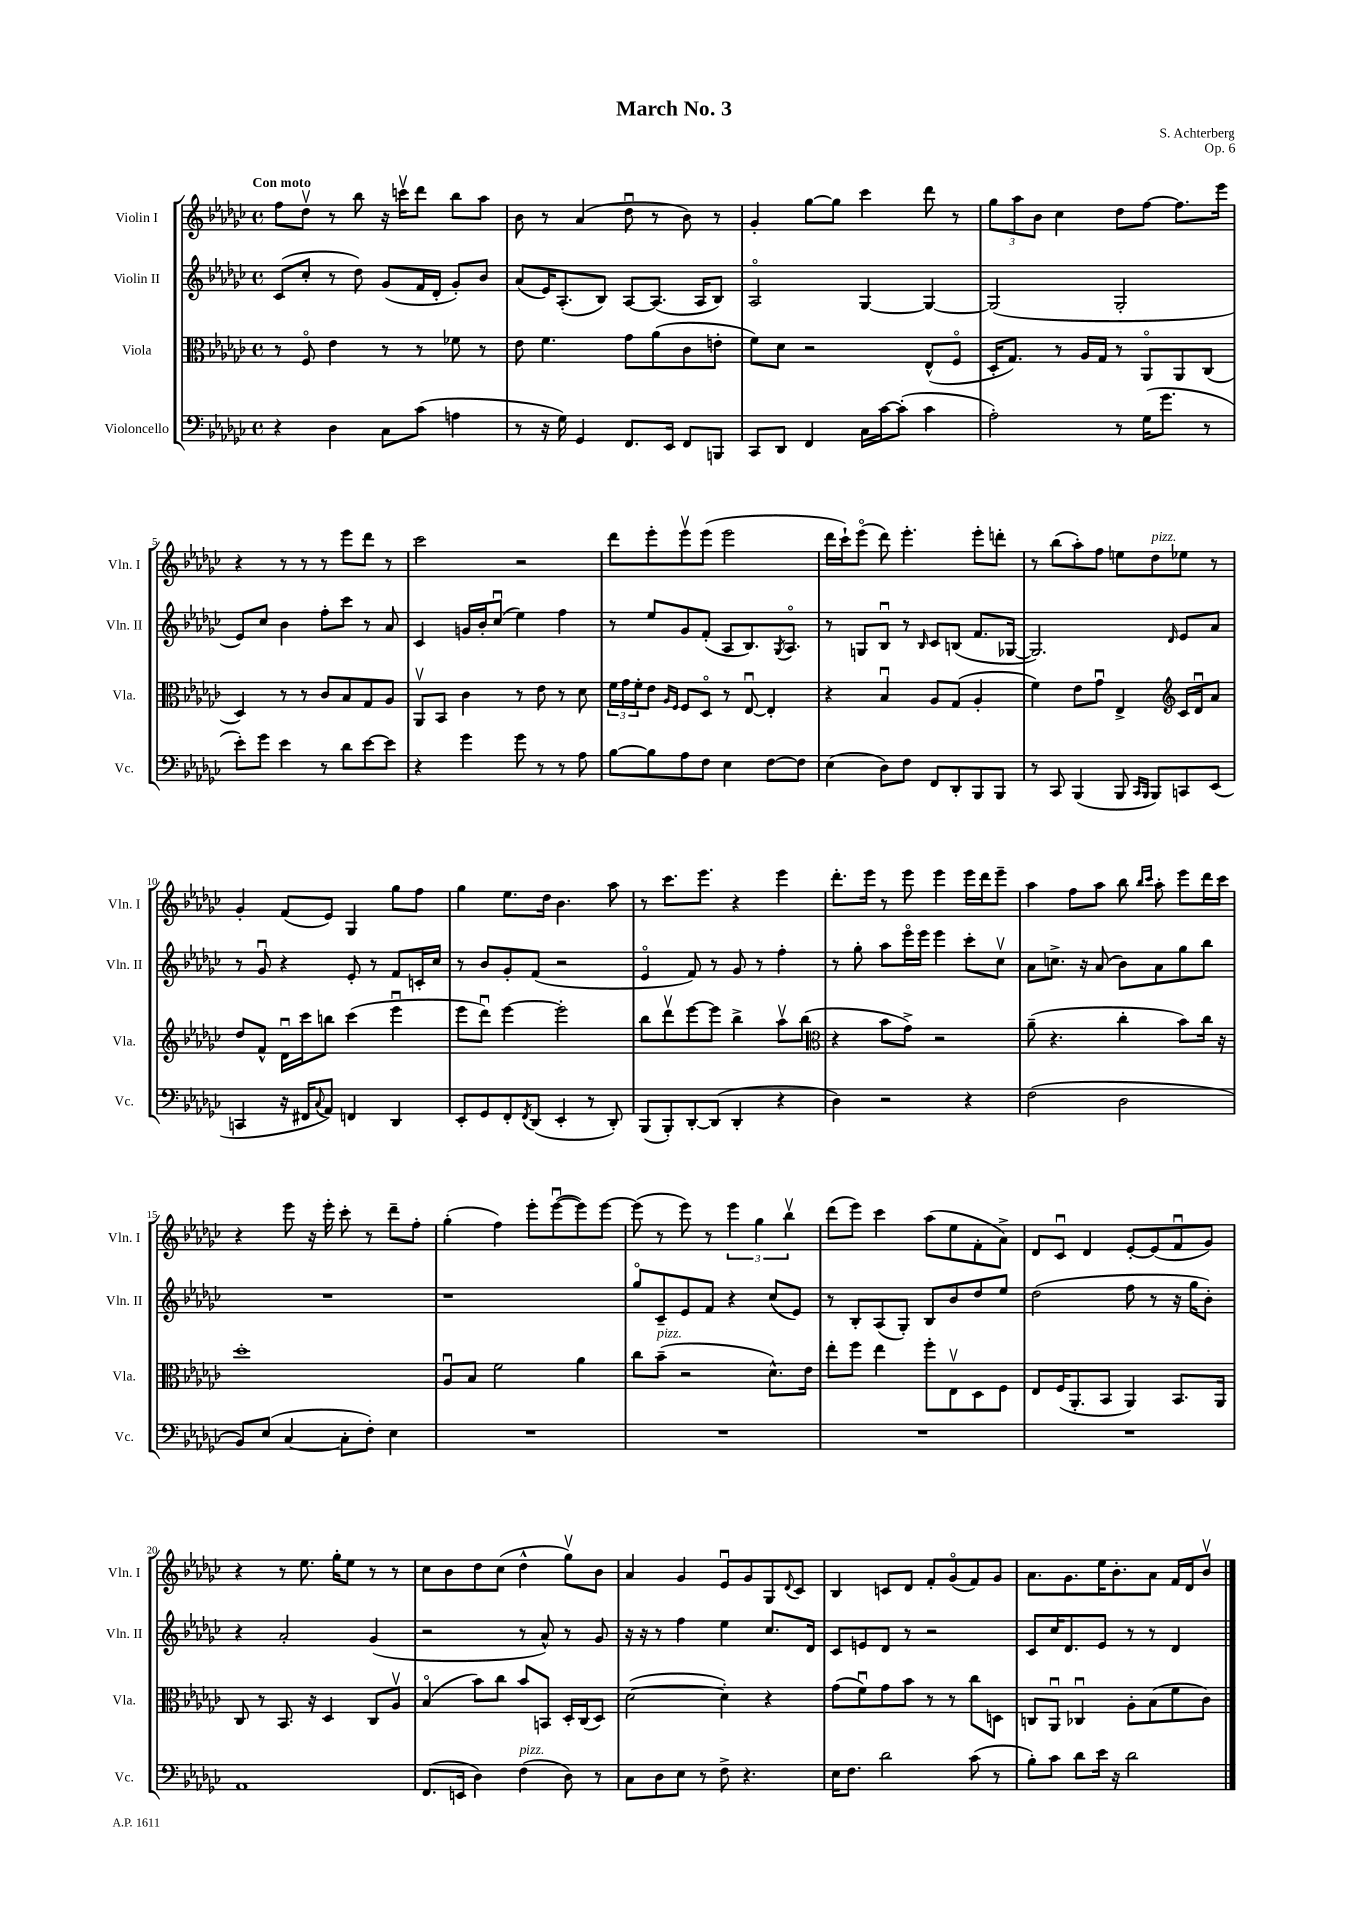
\header { title = "March No. 3" composer = "S. Achterberg" opus = "Op. 6" }
<<
\new StaffGroup <<
\new Staff = "s0" \with { instrumentName = "Violin I" shortInstrumentName = "Vln. I" } {
    \clef treble \key ges \major \defaultTimeSignature \time 4/4 \tempo "Con moto"
    f''8 des''8\upbow r8 bes''8 r16 c'''16\upbow des'''8 bes''8 aes''8 |
    bes'8 r8 aes'4( des''8\downbow r8 bes'8) r8 |
    ges'4-. ges''8~ ges''8 ces'''4 des'''8 r8 |
    \tuplet 3/2 { ges''8 aes''8 bes'8 } ces''4 des''8 f''8~ f''8. ees'''16 |
    r4 r8 r8 r8 ees'''8 des'''8 r8 |
    ces'''2 r2 |
    des'''8 ees'''8-. ees'''8\upbow ees'''8( ees'''2 |
    des'''16 ces'''16-!) ees'''8\flageolet( des'''8) ees'''4.-. ees'''8-. d'''8-. |
    r8 bes''8( aes''8-.) f''8 e''8 des''8^\markup { \italic "pizz." } ees''8 r8 |
    ges'4-. f'8( ees'8) ges4 ges''8 f''8 |
    ges''4 ees''8. des''16 bes'4. aes''8 |
    r8 ces'''8. ees'''8. r4 ees'''4 |
    des'''8.-. ees'''16 r8 ees'''8 ees'''4 ees'''16 des'''16 ees'''8-- |
    aes''4 f''8 aes''8 bes''8 \grace { bes''16 ces'''16 } aes''8-. ees'''8 des'''16 ces'''16 |
    r4 ees'''8 r16 ees'''16-. ces'''8-. r8 des'''8-- f''8-. |
    ges''4-.( f''4) ees'''8-. ees'''8~\downbow( ees'''8) ees'''8~ |
    ees'''8( r8 ees'''8) r8 \tuplet 3/2 { ees'''4 ges''4 bes''4\upbow } |
    des'''8( ees'''8) ces'''4 aes''8( ees''8 f'8-. aes'8->) |
    des'8 ces'8\downbow des'4 ees'8~-. ees'8( f'8\downbow ges'8) |
    r4 r8 ees''8. ges''16-. ees''8 r8 r8 |
    ces''8 bes'8 des''8 ces''8( des''4-^ ges''8\upbow) bes'8 |
    aes'4 ges'4 ees'8\downbow ges'8 ges8 \appoggiatura { des'8 } ces'8 |
    bes4 c'8 des'8 f'8-. ges'8\flageolet( f'8) ges'8 |
    aes'8. ges'8. ees''16 bes'8.-. aes'8 f'16 des'16 bes'8\upbow \bar "|." |
}
\new Staff = "s1" \with { instrumentName = "Violin II" shortInstrumentName = "Vln. II" } {
    \clef treble \key ges \major \defaultTimeSignature \time 4/4
    ces'8( ces''8-. r8 des''8) ges'8( f'16 des'16-. ges'8-.) bes'8 |
    aes'8( ees'16) aes8.-.( bes8) aes8~ aes8.( aes16 bes8) |
    aes2\flageolet ges4~ ges4~ |
    ges2( ges2-. |
    ees'8) ces''8 bes'4 f''8-. ces'''8 r8 aes'8 |
    ces'4 g'16 bes'16-. ces''8\downbow( ees''4) f''4 |
    r8 ees''8 ges'8 f'8-.( aes8 bes8.) \acciaccatura { ges8 } aes8.\flageolet |
    r8 g8 bes8\downbow r8 \grace { bes16 } ces'8 b8( f'8. ges16~ |
    ges2.) \grace { des'16 } ees'8 aes'8 |
    r8 ges'8\downbow r4 ees'8-. r8 f'8 c'16-. ces''16 |
    r8 bes'8 ges'8-. f'8( r2 |
    ees'4\flageolet f'8) r8 ges'8 r8 f''4-. |
    r8 ges''8-. aes''8 ees'''16\flageolet ees'''16 ees'''4 ces'''8-. ces''8\upbow |
    aes'8 c''8.-> r16 aes'8( bes'8) aes'8 ges''8 bes''8 |
    R1 |
    r1 |
    ges''8\flageolet ces'8-- ees'8 f'8 r4 ces''8( ees'8) |
    r8 bes8-. aes8( ges8-.) bes8 bes'8 des''8 ees''8 |
    des''2( f''8 r8 r16 ges''16 bes'8-.) |
    r4 aes'2-. ges'4( |
    r2 r8 aes'8-^) r8 ges'8 |
    r16 r16 r8 f''4 ees''4 ces''8. des'16 |
    ces'8 e'8 des'8 r8 r2 |
    ces'8 ces''16 des'8. ees'8 r8 r8 des'4 \bar "|." |
}
\new Staff = "s2" \with { instrumentName = "Viola" shortInstrumentName = "Vla." } {
    \clef alto \key ges \major \defaultTimeSignature \time 4/4
    r8 f8\flageolet ees'4 r8 r8 fes'8 r8 |
    ees'8 f'4. ges'8 aes'8( ces'8 e'8-. |
    f'8) des'8 r2 ees8-^( f8\flageolet |
    des16-. ges8.) r8 aes16 ges16 r8 aes,8\flageolet aes,8 ces8( |
    des4) r8 r8 ces'8 bes8 ges8 aes8 |
    aes,8\upbow bes,8 ces'4 r8 ees'8 r8 des'8 |
    \tuplet 3/2 { f'16 ges'16 f'16-. } ees'8 \grace { aes16 f16 } f8 des8\flageolet r8 ees8~\downbow ees4-. |
    r4 bes4\downbow aes8 ges8( aes4-. |
    f'4) ees'8 ges'8\downbow ees4-> \clef treble ces'16 des'16\downbow aes'8 |
    des''8 f'8-^ des'16\downbow ces'''16 b''8 ces'''4( ees'''4\downbow |
    ees'''8 des'''8\downbow) ees'''4~ ees'''2-. |
    bes''8 des'''8\upbow ees'''8~ ees'''8 bes''4-> aes''8\upbow bes''8( |
    \clef alto r4 bes'8 ges'8->) r2 |
    aes'8--( r4. ces''4-. bes'8) ces''16 r16 |
    des''1-. |
    aes8\downbow bes8 f'2 aes'4 |
    ces''8 bes'8--^\markup { \italic "pizz." }( r2 des'8.-^) ees'16 |
    ees''8-. f''8 ees''4 f''8-. ees8\upbow des8 f8 |
    ees8 f16( aes,8.-. bes,8 aes,4) bes,8. aes,16 |
    ces8 r8 bes,8. r16 des4 ces8 aes8\upbow |
    bes4\flageolet( bes'8) ces''8 bes'8 b,8 des16-. ces16( des8) |
    des'2~( des'4-.) r4 |
    ges'8( f'8\downbow) ges'8 bes'8 r8 r8 ces''8 d8 |
    c8 aes,8\downbow ces4\downbow aes8-. bes8( f'8 ces'8) \bar "|." |
}
\new Staff = "s3" \with { instrumentName = "Violoncello" shortInstrumentName = "Vc." } {
    \clef bass \key ges \major \defaultTimeSignature \time 4/4
    r4 des4 ces8 ces'8( a4 |
    r8 r16 ges16) ges,4 f,8. ees,16 f,8 b,,8 |
    ces,8 des,8 f,4 ces16 ces'16~ ces'8-.( ces'4 |
    aes2-.) r8 ges16( ges'8. r8 |
    ees'8-.) ges'8 ees'4 r8 des'8 ees'8~ ees'8 |
    r4 ges'4 ges'8 r8 r8 aes8 |
    bes8~ bes8 aes8 f8 ees4 f8~ f8 |
    ees4( des8) f8 f,8 des,8-. bes,,8 bes,,8 |
    r8 ces,8 bes,,4( bes,,8 \grace { ces,16 bes,,16 } bes,,8) c,8 ees,8( |
    c,4 r16 fis,16 \appoggiatura { ces8 } aes,8) f,4 des,4 |
    ees,8-. ges,8 f,8-. \acciaccatura { f,8 } des,8( ees,4-. r8 des,8-.) |
    bes,,8( bes,,8-.) des,8~-. des,8( des,4-. r4 |
    des4) r2 r4 |
    f2( des2 |
    bes,8) ees8( ces4~ ces8-. f8-.) ees4 |
    R1 |
    R1 |
    R1 |
    R1 |
    aes,1 |
    f,8.( e,16 des4) f4^\markup { \italic "pizz." }( des8) r8 |
    ces8 des8 ees8 r8 f8-> r4. |
    ees16 f8. des'2 ces'8( r8 |
    bes8-.) ces'8 des'8 ees'16 r16 des'2 \bar "|." |
}
>>
>>
